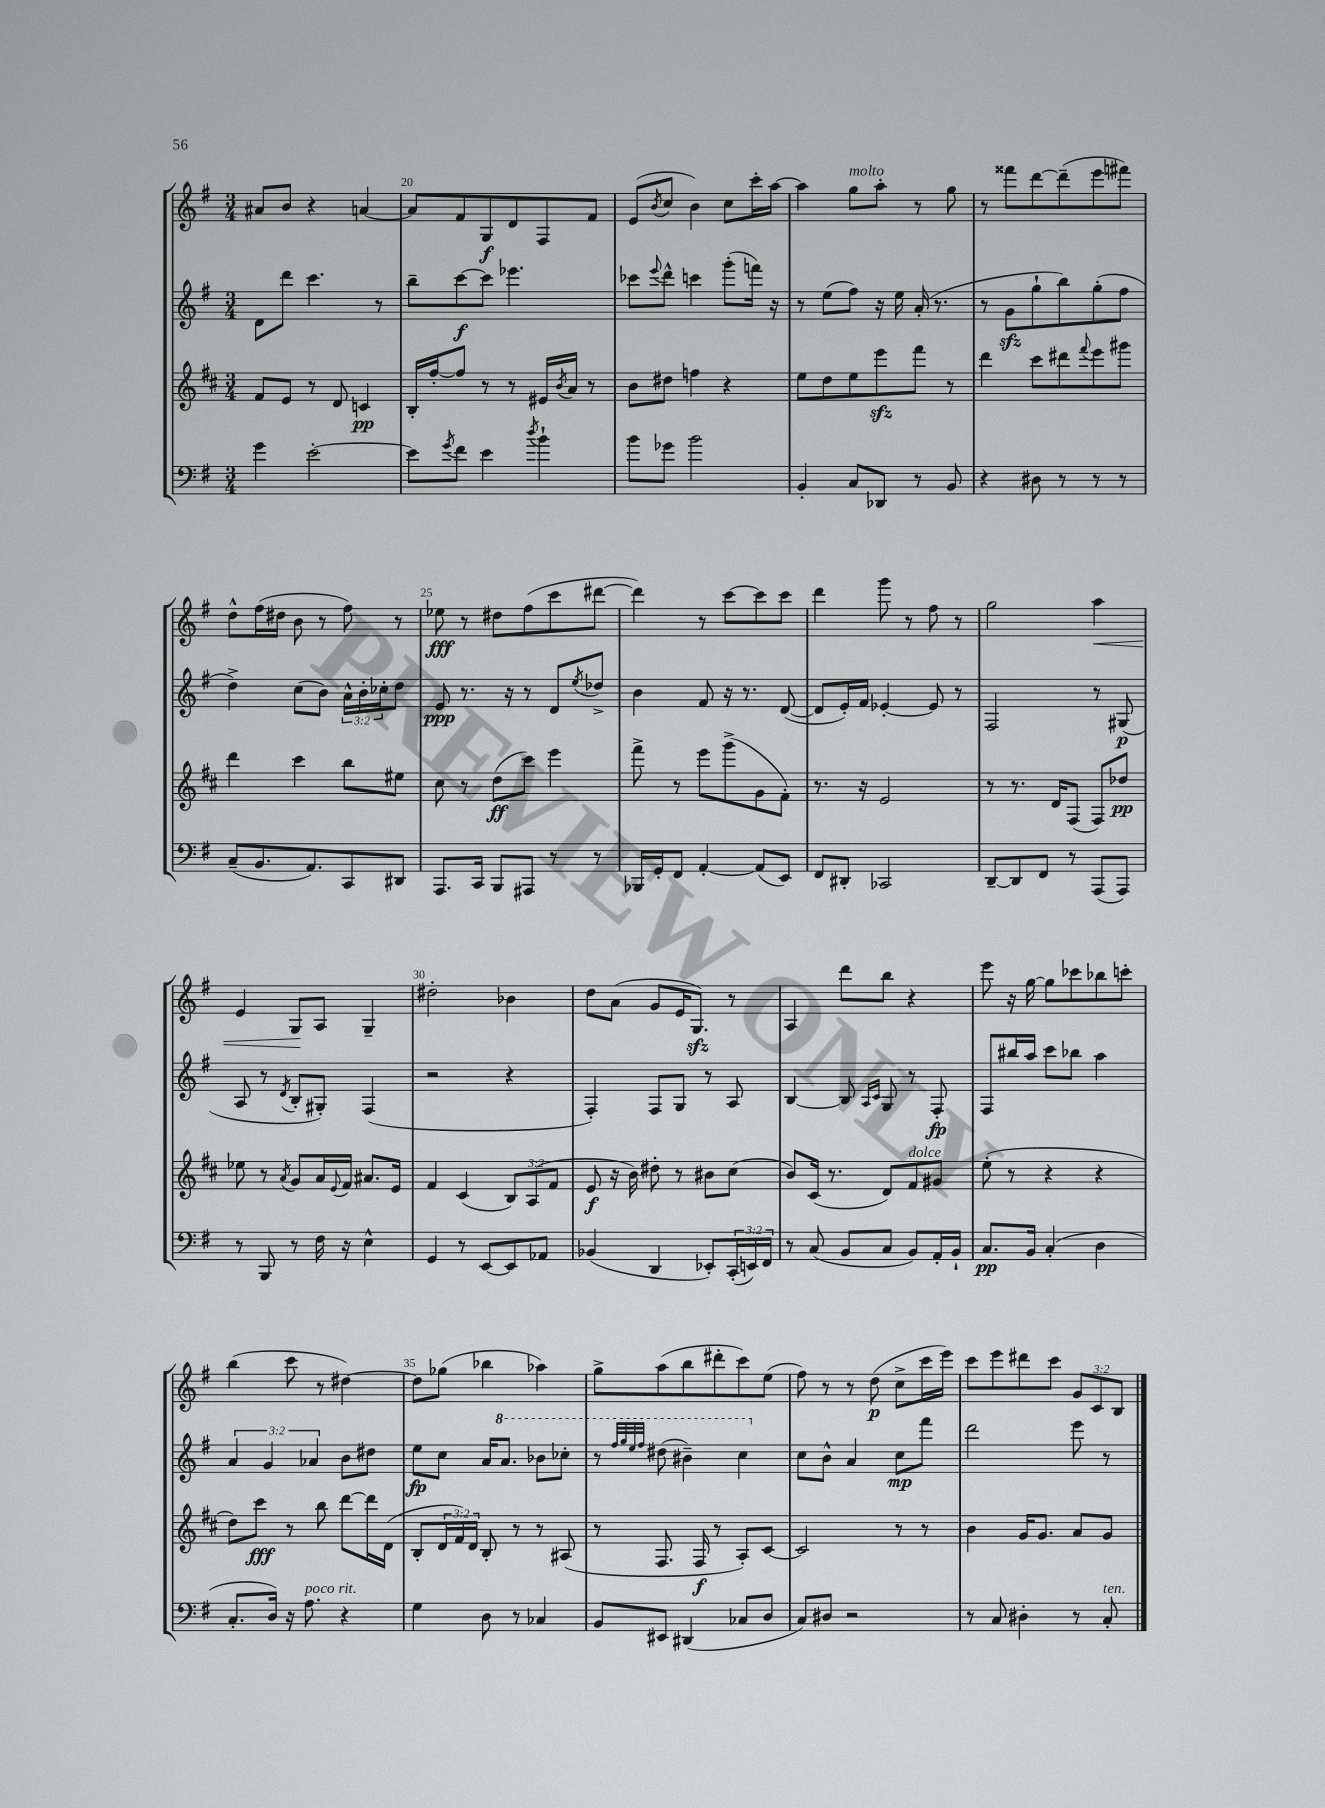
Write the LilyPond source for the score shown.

<<
\new StaffGroup <<
\new Staff = "s0" {
    \clef treble \key g \major \numericTimeSignature \time 3/4 \override Staff.TupletNumber.text = #tuplet-number::calc-fraction-text
    ais'8 b'8 r4 a'4~ |
    a'8 fis'8 g8\f d'8 fis8 fis'8 |
    e'8( \acciaccatura { b'8 } c''8 b'4) c''8 c'''16-. a''16~ |
    a''4 g''8^\markup { \italic "molto" } a''8-. r8 g''8 |
    r8 fisis'''8 d'''8~ d'''8--( e'''8 fis'''8) |
    d''8-^ fis''16( dis''16 b'8 r8 fis''8) r8 |
    ees''8\fff r8 dis''8 fis''8( c'''8 dis'''8~ |
    dis'''4) r8 c'''8~ c'''8 c'''8 |
    d'''4 g'''8 r8 fis''8 r8 |
    g''2 a''4\< |
    e'4 g8\! a8 g4-- |
    dis''2-. bes'4 |
    d''8 a'8( g'8 e'16 g8.\sfz) r8 |
    a4 d'''8 b''8 r4 |
    e'''8 r16 g''16~ g''8 ces'''8 bes''8 c'''8-. |
    b''4( c'''8 r8 dis''4~) |
    dis''8 ges''8( bes''4 aes''4) |
    g''8-> a''8( b''8 dis'''8-. c'''8) e''8( |
    fis''8) r8 r8 d''8\p( c''8-> c'''16 e'''16) |
    c'''8 e'''8 dis'''8 c'''8 \tuplet 3/2 { g'8 c'8 b8 } \bar "|." |
}
\new Staff = "s1" {
    \clef treble \key g \major \numericTimeSignature \time 3/4 \override Staff.TupletNumber.text = #tuplet-number::calc-fraction-text
    d'8 d'''8 c'''4. r8 |
    b''8-- c'''8~\f c'''8 ees'''4. |
    ces'''8 \appoggiatura { e'''8 } d'''8-^ c'''4 g'''8-.( f'''16) r16 |
    r8 e''8( fis''8) r16 e''16 a'16-.( r8. |
    r8 g'8\sfz g''8-! b''8) g''8-.( fis''8 |
    d''4->) c''8( b'8) \tuplet 3/2 { a'16-^ b'16-. ces''16-. } d''8 |
    e'8\ppp r8. r16 r8 d'8 \acciaccatura { e''8 } des''8-> |
    b'4 fis'8 r16 r8. d'8~( |
    d'8 e'16-.) fis'16 ees'4~-. ees'8 r8 |
    fis2 r8 gis8\p( |
    a8 r8 \acciaccatura { d'8 } b8-. gis8-.) fis4( |
    r2 r4 |
    fis4-.) fis8 g8 r8 a8 |
    b4~ b8 \grace { a16 c'16 } g8 r8 fis8-.\fp |
    fis8 bis''16 a''16 c'''8 bes''8 a''4 |
    \tuplet 3/2 { a'4 g'4 aes'4 } b'8 dis''8 |
    e''8\fp c''8 a'16 \ottava #1 a''8. bes''8 ces'''8-. |
    r8 \grace { fis'''32 g'''32 e'''32 fis'''32 } dis'''8( bis''4--) c'''4 \ottava #0 |
    c''8 b'8-^ a'4 c''8\mp fis'''8 |
    d'''2 e'''8 r8 \bar "|." |
}
\new Staff = "s2" {
    \clef treble \key d \major \numericTimeSignature \time 3/4 \override Staff.TupletNumber.text = #tuplet-number::calc-fraction-text
    fis'8 e'8 r8 d'8 c'4\pp |
    b16-. fis''16~-. fis''8 r8 r8 eis'16 \acciaccatura { b'8 } a'16 r8 |
    b'8 dis''8 f''4 r4 |
    e''8 d''8 e''8 e'''8\sfz fis'''8 r8 |
    d'''4 cis'''8 dis'''8 \appoggiatura { fis'''8 } e'''8 gis'''8 |
    d'''4 cis'''4 b''8 eis''8 |
    cis''8 r8 d''8\ff( cis'''8) e'''4 |
    fis'''8-> r8 e'''8 g'''8->( g'8 fis'8-.) |
    r8. r16 e'2 |
    r8 r8. d'16 fis8( fis8) des''8\pp |
    ees''8 r8 \acciaccatura { a'8 } g'8 a'16 \appoggiatura { e'8 } fis'16 ais'8. e'16 |
    fis'4 cis'4( \tuplet 3/2 { b8) a8( fis'8 } |
    e'8\f r16 b'16) dis''8-. r8 bis'8 cis''8( |
    b'8) cis'16( r8. d'8) fis'8^\markup { \italic "dolce" } gis'8 |
    e''8-.( r8 r4 r4 |
    d''8) cis'''8\fff r8 b''8 d'''8~ d'''16 d'16( |
    b8-. \tuplet 3/2 { d'16 fis'16) d'16 } b8-. r8 r8 ais8( |
    r8 fis8. fis16\f r8 a8-.) cis'8~ |
    cis'2 r8 r8 |
    b'4 g'16 g'8. a'8 g'8 \bar "|." |
}
\new Staff = "s3" {
    \clef bass \key g \major \numericTimeSignature \time 3/4 \override Staff.TupletNumber.text = #tuplet-number::calc-fraction-text
    g'4 e'2~-. |
    e'8 \acciaccatura { g'8 } fis'8 e'4 \acciaccatura { d''8 } b'4-! |
    b'8 ges'8 b'2 |
    b,4-. c8 des,8 r8 b,8 |
    r4 dis8 r8 r8 r8 |
    c8--( b,8. a,8.) c,8 dis,8 |
    a,,8. c,16 b,,8 ais,,8 r8 r8 |
    bes,,16 g,16-. fis,8 a,4~-. a,8( e,8) |
    fis,8 dis,8-. ces,2 |
    d,8~-- d,8 fis,8 r8 a,,8( a,,8) |
    r8 b,,8 r8 fis16 r16 e4-^ |
    g,4 r8 e,8~ e,8 aes,8 |
    bes,4( d,4 ees,8-.) \tuplet 3/2 { c,16-.( e,16) fis,16 } |
    r8 c8( b,8 c8 b,8) a,16-. b,16-! |
    c8.\pp b,16 c4-.( d4 |
    c8.-. d16) r16 a8.^\markup { \italic "poco rit." } r4 |
    g4 d8 r8 ces4 |
    b,8 eis,8 dis,4( ces8 d8 |
    c8) dis8 r2 |
    r8 c8 dis4-. r8 c8-.^\markup { \italic "ten." } \bar "|." |
}
>>
>>
\layout { \context { \Score currentBarNumber = #19 \override BarNumber.break-visibility = ##(#f #t #t) barNumberVisibility = #(every-nth-bar-number-visible 5) } }
